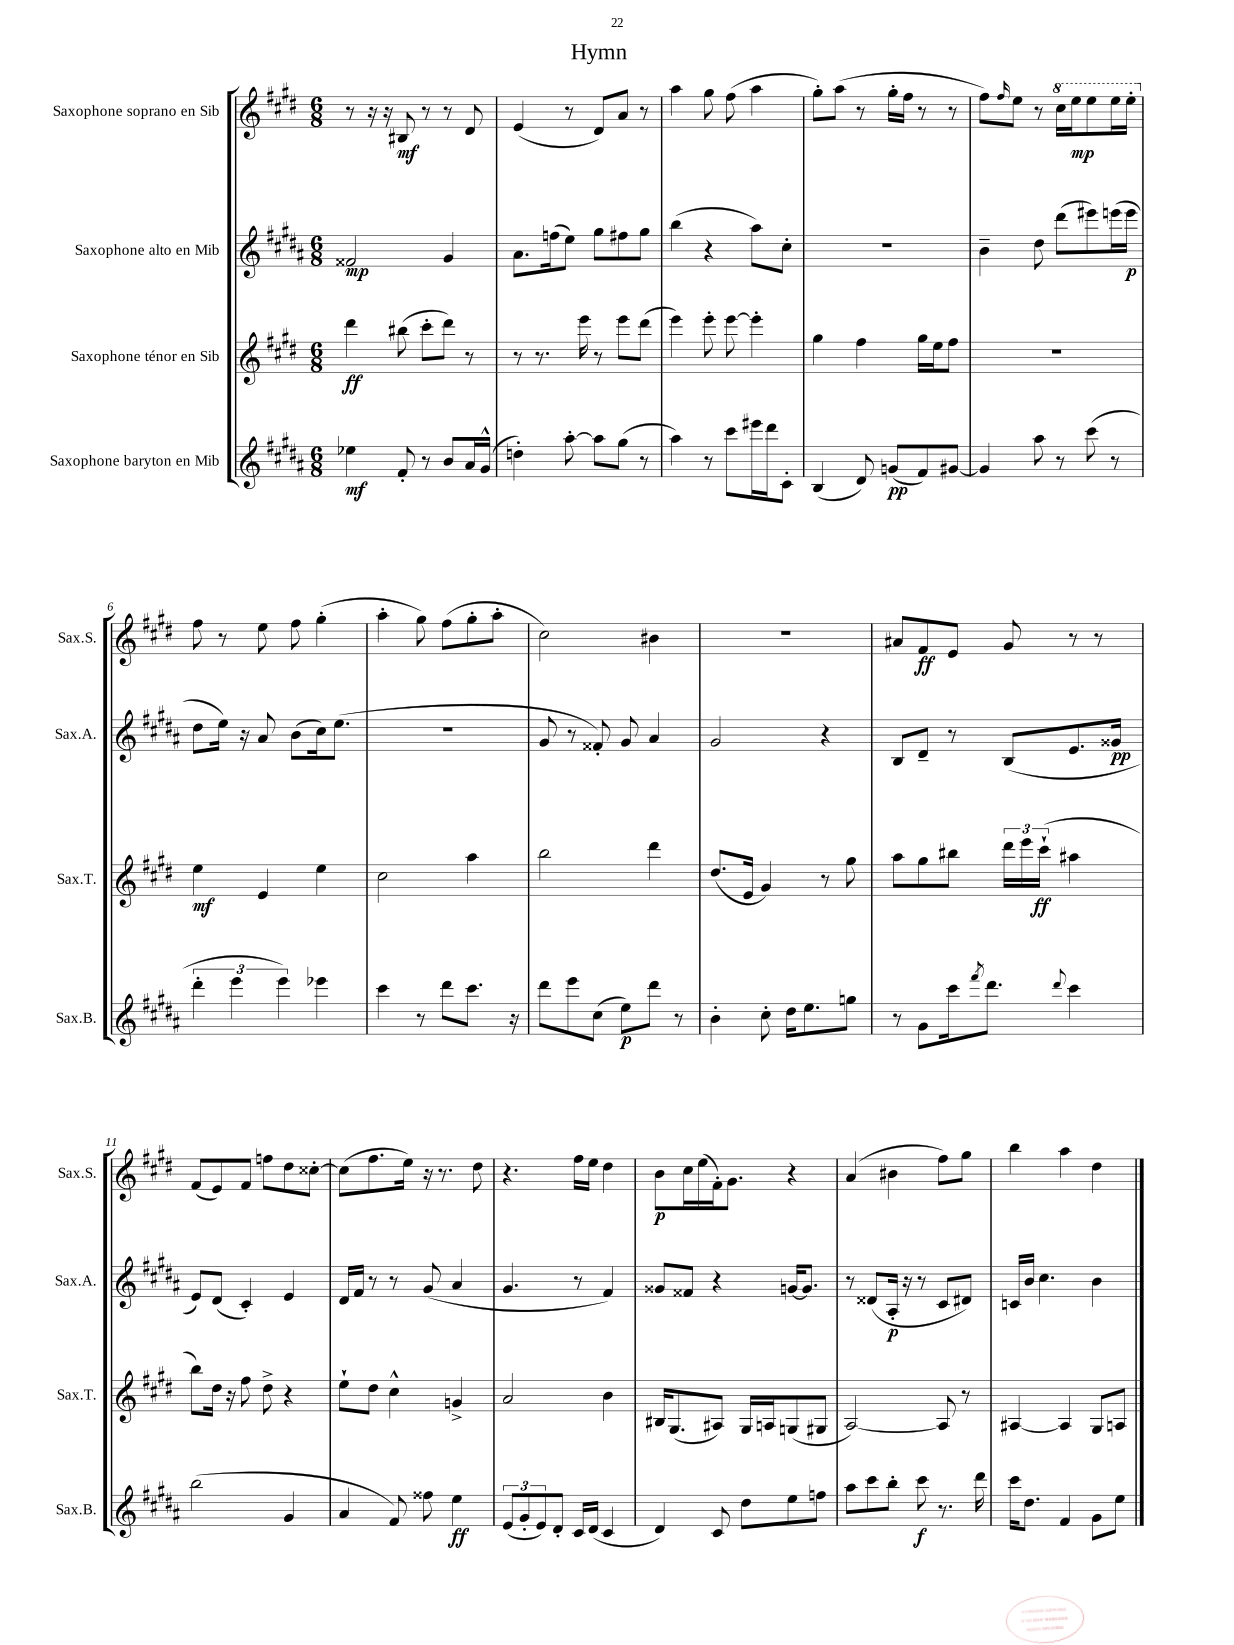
\header { title = "Hymn" }
<<
\new StaffGroup <<
\new Staff = "s0" \with { instrumentName = "Saxophone soprano en Sib" shortInstrumentName = "Sax.S." } {
    \clef treble \key e \major \numericTimeSignature \time 6/8
    r8 r16 r16 bis8\mf r8 r8 dis'8 |
    e'4( r8 dis'8) a'8 r8 |
    a''4 gis''8 fis''8( a''4 |
    gis''8-.) a''8( r8 gis''16-. fis''16 r8 r8 |
    fis''8) \grace { fis''16 } e''8 r8 \ottava #1 cis'''16 e'''16\mp e'''8 e'''16 e'''16-. \ottava #0 |
    fis''8 r8 e''8 fis''8 gis''4-.( |
    a''4-. gis''8) fis''8( gis''8-. a''8-. |
    cis''2) bis'4 |
    R2. |
    ais'8 fis'8\ff e'8 gis'8 r8 r8 |
    fis'8( e'8) fis'8 f''8 dis''8 cisis''8~-. |
    cisis''8( fis''8. e''16) r16 r8. dis''8 |
    r4. fis''16 e''16 dis''4 |
    b'8\p cis''16 e''16( fis'16-.) gis'8. r4 |
    a'4( bis'4 fis''8) gis''8 |
    b''4 a''4 dis''4 \bar "|." |
}
\new Staff = "s1" \with { instrumentName = "Saxophone alto en Mib" shortInstrumentName = "Sax.A." } {
    \clef treble \key b \major \numericTimeSignature \time 6/8
    fisis'2\mp gis'4 |
    ais'8. f''16( e''8) gis''8 fis''8 gis''8 |
    b''4( r4 ais''8) cis''8-. |
    R2. |
    b'4-- dis''8 dis'''8( eis'''8) e'''16( e'''16\p |
    dis''8 e''16) r16 ais'8 b'8( cis''16) e''8.( |
    r2. |
    gis'8 r8 fisis'8-.) gis'8 ais'4 |
    gis'2 r4 |
    b8 dis'8-- r8 b8( e'8. gisis'16\pp |
    e'8) dis'8( cis'4-.) e'4 |
    dis'16 fis'16 r8 r8 gis'8( ais'4 |
    gis'4. r8 fis'4) |
    gisis'8 fisis'8 r4 g'16~ g'8. |
    r8 disis'8( ais16-.\p r16 r8 cis'8 dis'8) |
    c'16 b'16 cis''4. b'4 \bar "|." |
}
\new Staff = "s2" \with { instrumentName = "Saxophone ténor en Sib" shortInstrumentName = "Sax.T." } {
    \clef treble \key e \major \numericTimeSignature \time 6/8
    dis'''4\ff bis''8( cis'''8-. dis'''8) r8 |
    r8 r8. e'''16 r8 e'''8 dis'''8( |
    e'''4) e'''8-. e'''8~ e'''4-. |
    gis''4 fis''4 gis''16 e''16 fis''8 |
    R2. |
    e''4\mf e'4 e''4 |
    cis''2 a''4 |
    b''2 dis'''4 |
    dis''8.( e'16 gis'4) r8 gis''8 |
    a''8 gis''8 bis''8 \tuplet 3/2 { dis'''16 e'''16 cis'''16-!\ff( } ais''4 |
    b''8) dis''16 r16 fis''8 dis''8-> r4 |
    e''8-! dis''8 cis''4-^ g'4-> |
    a'2 b'4 |
    bis16 gis8.( ais8) gis16 a16 g8( gis8 |
    a2~) a8 r8 |
    ais4~ ais4 gis8 a8 \bar "|." |
}
\new Staff = "s3" \with { instrumentName = "Saxophone baryton en Mib" shortInstrumentName = "Sax.B." } {
    \clef treble \key b \major \numericTimeSignature \time 6/8
    ees''4\mf fis'8-. r8 b'8 ais'16 gis'16-^( |
    d''4-.) ais''8~-. ais''8 gis''8( r8 |
    ais''4) r8 cis'''8 eis'''16 dis'''16 cis'8-. |
    b4( dis'8) g'8\pp( fis'8) gis'8~ |
    gis'4 ais''8 r8 cis'''8( r8 |
    \tuplet 3/2 { dis'''4-. e'''4 e'''4) } ees'''4 |
    cis'''4 r8 dis'''8 cis'''8. r16 |
    dis'''8 e'''8 cis''8( e''8\p) dis'''8 r8 |
    b'4-. cis''8-. dis''16 e''8. g''8 |
    r8 gis'8 cis'''16 \acciaccatura { fis'''8 } dis'''8. \appoggiatura { dis'''8 } cis'''4 |
    b''2( gis'4 |
    ais'4 fis'8) fisis''8 e''4\ff |
    \tuplet 3/2 { e'8( gis'8-. e'8) } dis'8-. cis'16 dis'16( cis'4 |
    dis'4) cis'8 dis''8 e''8 f''8 |
    ais''8 cis'''8 b''8-. cis'''8\f r8. dis'''16 |
    cis'''16 dis''8. fis'4 gis'8 e''8 \bar "|." |
}
>>
>>
